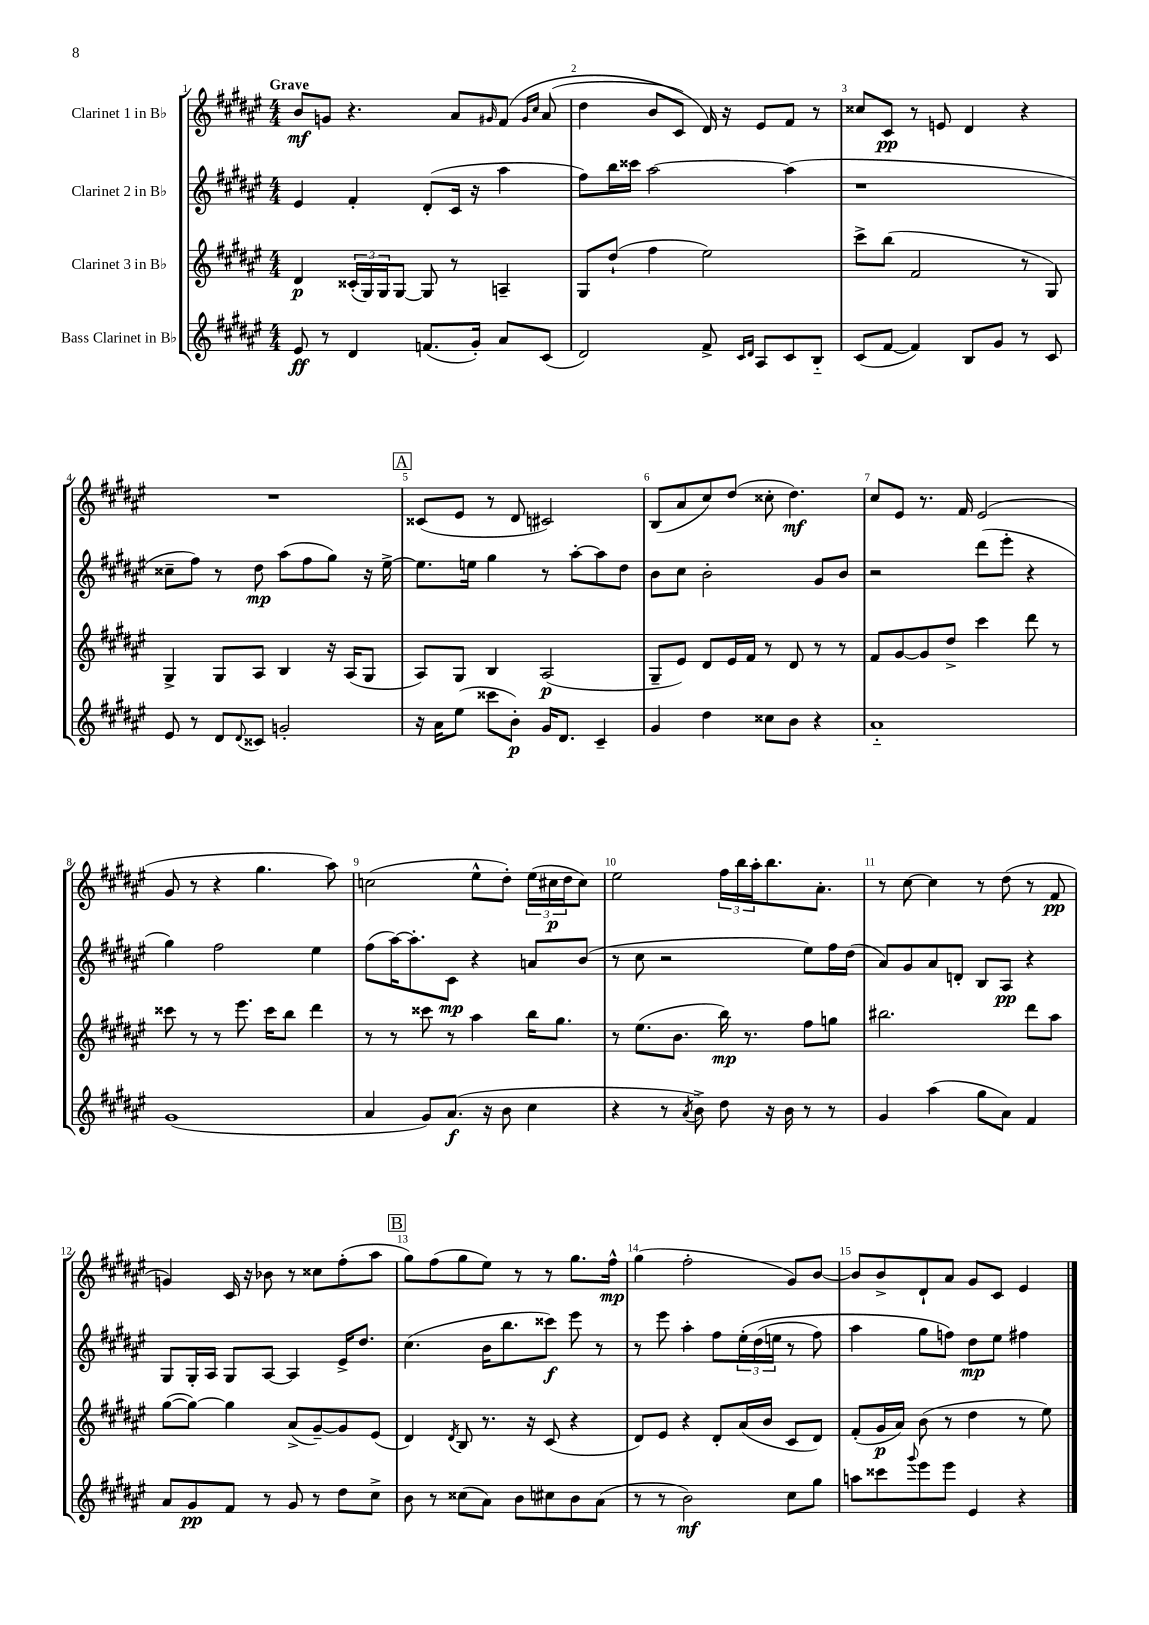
<<
\new StaffGroup <<
\new Staff = "s0" \with { instrumentName = "Clarinet 1 in Bb" } {
    \clef treble \key fis \major \numericTimeSignature \time 4/4 \tempo "Grave"
    b'8\mf g'8 r4. ais'8 \grace { gis'16 } fis'8\( \grace { gis'16 cis''16 } ais'8( |
    dis''4 b'8 cis'8) dis'16\) r16 eis'8 fis'8 r8 |
    cisis''8 cis'8\pp r8 e'8 dis'4 r4 |
    R1 |
    \mark \markup { \box "A" } cisis'8( eis'8 r8 dis'8 cis'2) |
    b8( ais'8 cis''8) dis''8( cisis''8-. dis''4.\mf) |
    cis''8 eis'8 r8. fis'16 eis'2( |
    gis'8 r8 r4 gis''4. ais''8) |
    c''2( eis''8-^ dis''8-.) \tuplet 3/2 { eis''16( cis''16\p dis''16 } cis''8) |
    eis''2 \tuplet 3/2 { fis''16 b''16 ais''16-. } b''8. ais'8.-. |
    r8 cis''8~ cis''4 r8 dis''8( r8 fis'8\pp |
    g'4) cis'16 r16 bes'8 r8 cisis''8 fis''8-.( ais''8 |
    \mark \markup { \box "B" } gis''8) fis''8( gis''8 eis''8) r8 r8 gis''8. fis''16-^\mp |
    gis''4( fis''2-. gis'8) b'8~ |
    b'8 b'8-> dis'8-! ais'8 gis'8 cis'8 eis'4 \bar "|." |
}
\new Staff = "s1" \with { instrumentName = "Clarinet 2 in Bb" } {
    \clef treble \key fis \major \numericTimeSignature \time 4/4
    eis'4 fis'4-. dis'8-.( cis'16 r16 ais''4 |
    fis''8) b''16 cisis'''16 ais''2~ ais''4( |
    r1 |
    cisis''8-- fis''8) r8 dis''8\mp ais''8( fis''8 gis''8) r16 eis''16~-> |
    \mark \markup { \box "A" } eis''8. e''16 gis''4 r8 ais''8~-. ais''8 dis''8 |
    b'8 cis''8 b'2-. gis'8 b'8 |
    r2 dis'''8( eis'''8-. r4 |
    gis''4) fis''2 eis''4 |
    fis''8( ais''16~) ais''8.-. cis'8\mp r4 a'8 b'8( |
    r8 cis''8 r2 eis''8) fis''16 dis''16( |
    ais'8) gis'8 ais'8 d'8-. b8 ais8\pp r4 |
    gis8 gis16-. ais16 gis8 ais8~ ais4 eis'16-> dis''8. |
    \mark \markup { \box "B" } cis''4.( b'16 b''8. cisis'''8\f) eis'''8 r8 |
    r8 eis'''8 ais''4-. fis''8 \tuplet 3/2 { eis''16-.\( dis''16( e''16 } r8 fis''8) |
    ais''4 gis''8 f''8\) dis''8\mp eis''8 fis''4 \bar "|." |
}
\new Staff = "s2" \with { instrumentName = "Clarinet 3 in Bb" } {
    \clef treble \key fis \major \numericTimeSignature \time 4/4
    dis'4\p \tuplet 3/2 { cisis'16-.( gis16) gis16 } gis8~ gis8 r8 a4-- |
    gis8 dis''8-!( fis''4 eis''2) |
    cis'''8-> b''8( fis'2 r8 gis8) |
    gis4-> gis8 ais8 b4 r16 ais16( gis8 |
    \mark \markup { \box "A" } ais8) gis8 b4 ais2\p( |
    gis8-- eis'8) dis'8 eis'16 fis'16 r8 dis'8 r8 r8 |
    fis'8 gis'8~ gis'8 dis''8-> cis'''4 dis'''8 r8 |
    cisis'''8 r8 r8 eis'''8. cisis'''16 b''8 dis'''4 |
    r8 r8 cisis'''8 r8 ais''4 b''16 gis''8. |
    r8 eis''8.( b'8. b''16\mp) r8. fis''8 g''8 |
    bis''2. dis'''8 ais''8 |
    gis''8~( gis''8~) gis''4 ais'8->( gis'8~--) gis'8 eis'8( |
    \mark \markup { \box "B" } dis'4) \acciaccatura { dis'8 } b8 r8. r16 cis'8( r4 |
    dis'8) eis'8 r4 dis'8-. ais'16( b'16 cis'8 dis'8) |
    fis'8-.( gis'16\p ais'16) b'8( r8 dis''4 r8 eis''8) \bar "|." |
}
\new Staff = "s3" \with { instrumentName = "Bass Clarinet in Bb" } {
    \clef treble \key fis \major \numericTimeSignature \time 4/4
    eis'8\ff r8 dis'4 f'8.( gis'16-.) ais'8 cis'8( |
    dis'2) fis'8-> \grace { cis'16 dis'16 } ais8 cis'8 b8-_ |
    cis'8( fis'8~ fis'4) b8 gis'8 r8 cis'8 |
    eis'8 r8 dis'8 \appoggiatura { dis'8 } cisis'8 g'2-. |
    \mark \markup { \box "A" } r16 ais'16 eis''8( cisis'''8 b'8-.\p) gis'16 dis'8. cis'4-- |
    gis'4 dis''4 cisis''8 b'8 r4 |
    ais'1-_ |
    gis'1( |
    ais'4 gis'8) ais'8.\f( r16 b'8 cis''4 |
    r4 r8 \acciaccatura { ais'8 } b'8->) dis''8 r16 b'16 r8 r8 |
    gis'4 ais''4( gis''8 ais'8) fis'4 |
    ais'8 gis'8\pp fis'8 r8 gis'8 r8 dis''8 cis''8-> |
    \mark \markup { \box "B" } b'8 r8 cisis''8( ais'8) b'8 cis''8 b'8 ais'8( |
    r8 r8 b'2\mf) cis''8 gis''8 |
    a''8 cisis'''8 \appoggiatura { gis'''8 } eis'''8 eis'''8 eis'4 r4 \bar "|." |
}
>>
>>
\layout { \context { \Score \override BarNumber.break-visibility = ##(#f #t #t) barNumberVisibility = #all-bar-numbers-visible } }
